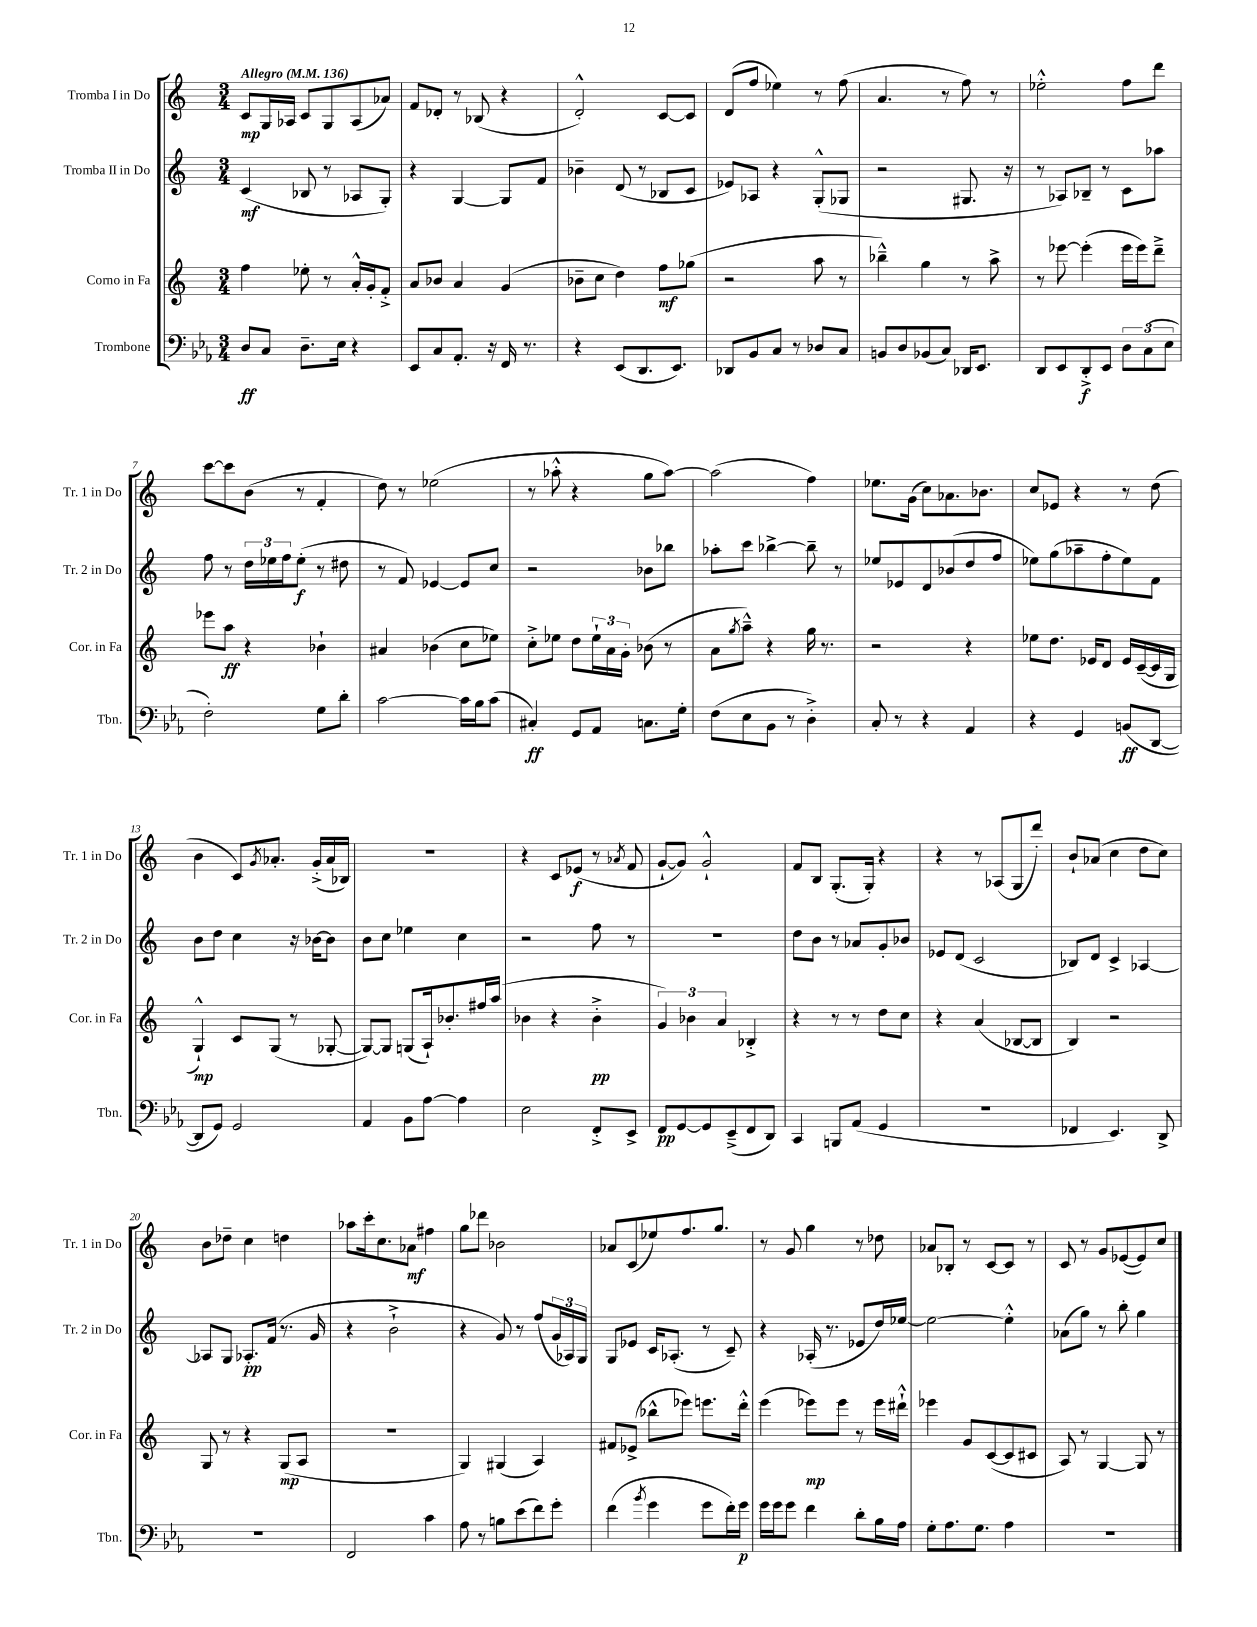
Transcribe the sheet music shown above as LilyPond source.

<<
\new StaffGroup <<
\new Staff = "s0" \with { instrumentName = "Tromba I in Do" shortInstrumentName = "Tr. 1 in Do" } {
    \clef treble \key c \major \numericTimeSignature \time 3/4 \tempo "Allegro" 4 = 136
    c'8\mp g16 aes16 c'8 g8 aes8( aes'8) |
    f'8 des'8-. r8 bes8( r4 |
    d'2-.-^) c'8~ c'8 |
    d'8( f''8 ees''4) r8 f''8( |
    a'4. r8 f''8) r8 |
    ees''2-.-^ f''8 d'''8 |
    c'''8~ c'''8 b'8( r8 f'4-. |
    d''8) r8 ees''2( |
    r8 aes''8-.-^ r4 g''8 aes''8~) |
    aes''2( f''4) |
    ees''8. g'16( c''8) aes'8. bes'8. |
    c''8 ees'8 r4 r8 d''8( |
    b'4 c'8) \acciaccatura { g'8 } aes'8.-. g'16-.->( aes'16 bes16) |
    R2. |
    r4 c'8 ees'8\f( r8 \acciaccatura { aes'8 } f'8 |
    g'8~-! g'8) g'2-!-^ |
    f'8 b8 g8.-.( g16-.) r4 |
    r4 r8 aes8( g8 d'''8-.) |
    b'8-! aes'8( c''4 d''8 c''8) |
    b'8 des''8-- c''4 d''4 |
    aes''8 c'''16-. c''8. aes'8\mf fis''4 |
    g''8 des'''8 bes'2 |
    aes'8 c'8( ees''8) f''8. g''8. |
    r8 g'8 g''4 r8 des''8 |
    aes'8 bes8-. r8 c'8~ c'8 r8 |
    c'8 r8 g'8 ees'8~( ees'8) c''8 \bar "|." |
}
\new Staff = "s1" \with { instrumentName = "Tromba II in Do" shortInstrumentName = "Tr. 2 in Do" } {
    \clef treble \key c \major \numericTimeSignature \time 3/4
    c'4\mf( bes8 r8 aes8 g8-.) |
    r4 g4~ g8 f'8 |
    bes'4-- d'8( r8 bes8 c'8 |
    ees'8) aes8 r4 g8-.-^( ges8 |
    r2 gis8. r16 |
    r8 aes8) bes8-- r8 c'8 aes''8 |
    f''8 r8 \tuplet 3/2 { d''16 ees''16 f''16 } ees''8-.\f( r8 dis''8 |
    r8 f'8) ees'4~ ees'8 c''8 |
    r2 bes'8 bes''8 |
    aes''8-. c'''8 bes''4~-> bes''8-- r8 |
    ees''8 ees'8 d'8 bes'8( d''8 f''8 |
    ees''8) g''8( aes''8-- f''8-. ees''8) f'8 |
    b'8 d''8 c''4 r16 bes'16~ bes'8 |
    b'8 c''8 ees''4 c''4 |
    r2 f''8 r8 |
    R2. |
    d''8 b'8 r8 aes'8 g'8-. bes'8 |
    ees'8 d'8( c'2 |
    bes8) d'8 c'4-> aes4~ |
    aes8 g8 aes8.-.\pp f'16( r8. g'16 |
    r4 b'2-!-> |
    r4 g'8) r8 f''8( \tuplet 3/2 { g'16 aes16) g16 } |
    g8 ees'8 c'16 aes8.-.( r8 c'8--) |
    r4 aes16-.( r8. ees'8 d''16) ees''16~ |
    ees''2~ ees''4-.-^ |
    aes'8( g''8) r8 b''8-. g''4 \bar "|." |
}
\new Staff = "s2" \with { instrumentName = "Corno in Fa" shortInstrumentName = "Cor. in Fa" } {
    \clef treble \key c \major \numericTimeSignature \time 3/4
    f''4 ees''8-. r8 a'16-.-^ g'16-. f'8-.-> |
    a'8 bes'8 a'4 g'4( |
    bes'8-- c''8 d''4) f''8\mf ges''8( |
    r2 a''8 r8 |
    bes''4---^) g''4 r8 a''8-> |
    r8 ees'''8~ ees'''4-.( ees'''16 ees'''16) d'''8---> |
    ees'''8 a''8\ff r4 bes'4-! |
    ais'4 bes'4( c''8 ees''8) |
    c''8-.-> ees''8 d''8 \tuplet 3/2 { ees''16-! a'16 g'16-. } bes'8( r8 |
    a'8 \acciaccatura { g''8 } a''8---^) r4 g''16 r8. |
    r2 r4 |
    ees''8 d''8. ees'16 d'8 ees'16 c'16~--( c'16 g16 |
    g4-!-^\mp) c'8 g8( r8 ges8~-. |
    ges8~) ges8 g8( a16-!) bes'8.-. fis''16 a''16( |
    bes'4 r4 bes'4-.->\pp |
    \tuplet 3/2 { g'4) bes'4 a'4 } bes4-.-> |
    r4 r8 r8 d''8 c''8 |
    r4 a'4( bes8~ bes8 |
    b4) r2 |
    g8 r8 r4 g8\mp( a8 |
    R2. |
    g4) gis4( a4) |
    fis'8 ees'8->( bes''8-^ ees'''8) e'''8. d'''16-.-^ |
    e'''4( ees'''8\mp) ees'''8 r8 ees'''16 dis'''16-!-^ |
    ees'''4 g'8 c'8~( c'8 cis'8 |
    a8) r8 g4~ g8 r8 \bar "|." |
}
\new Staff = "s3" \with { instrumentName = "Trombone" shortInstrumentName = "Tbn." } {
    \clef bass \key ees \major \numericTimeSignature \time 3/4
    d8\ff c8 d8.-- ees16 r4 |
    ees,8 c8 aes,8.-. r16 f,16 r8. |
    r4 ees,8( d,8. ees,8.) |
    des,8 bes,8 c8 r8 des8 c8 |
    b,8 d8 bes,8( c8) des,16 ees,8. |
    d,8 ees,8 d,8-.->\f ees,8 \tuplet 3/2 { d8 c8( ees8 } |
    f2-.) g8 d'8-. |
    c'2~ c'16 bes16 c'8( |
    cis4-.\ff) g,8 aes,8 c8. g16-. |
    f8( ees8 bes,8 r8 d4-.->) |
    c8-. r8 r4 aes,4 |
    r4 g,4 b,8\ff( d,8~ |
    d,8 g,8) g,2 |
    aes,4 bes,8 aes8~ aes4 |
    ees2 f,8-.-> ees,8-> |
    f,8\pp g,8~ g,8 ees,8--->( f,8 d,8) |
    c,4 b,,8 aes,8( g,4 |
    R2. |
    fes,4 ees,4.) d,8-> |
    R2. |
    f,2 c'4 |
    aes8 r8 b8 ees'8( f'8) g'8-. |
    f'4( \acciaccatura { bes'8 } g'4 g'8 f'16-.) g'16\p |
    g'16 g'16 g'8 f'4 d'8-. bes16 aes16 |
    g8-. aes8. g8. aes4 |
    R2. \bar "|." |
}
>>
>>
